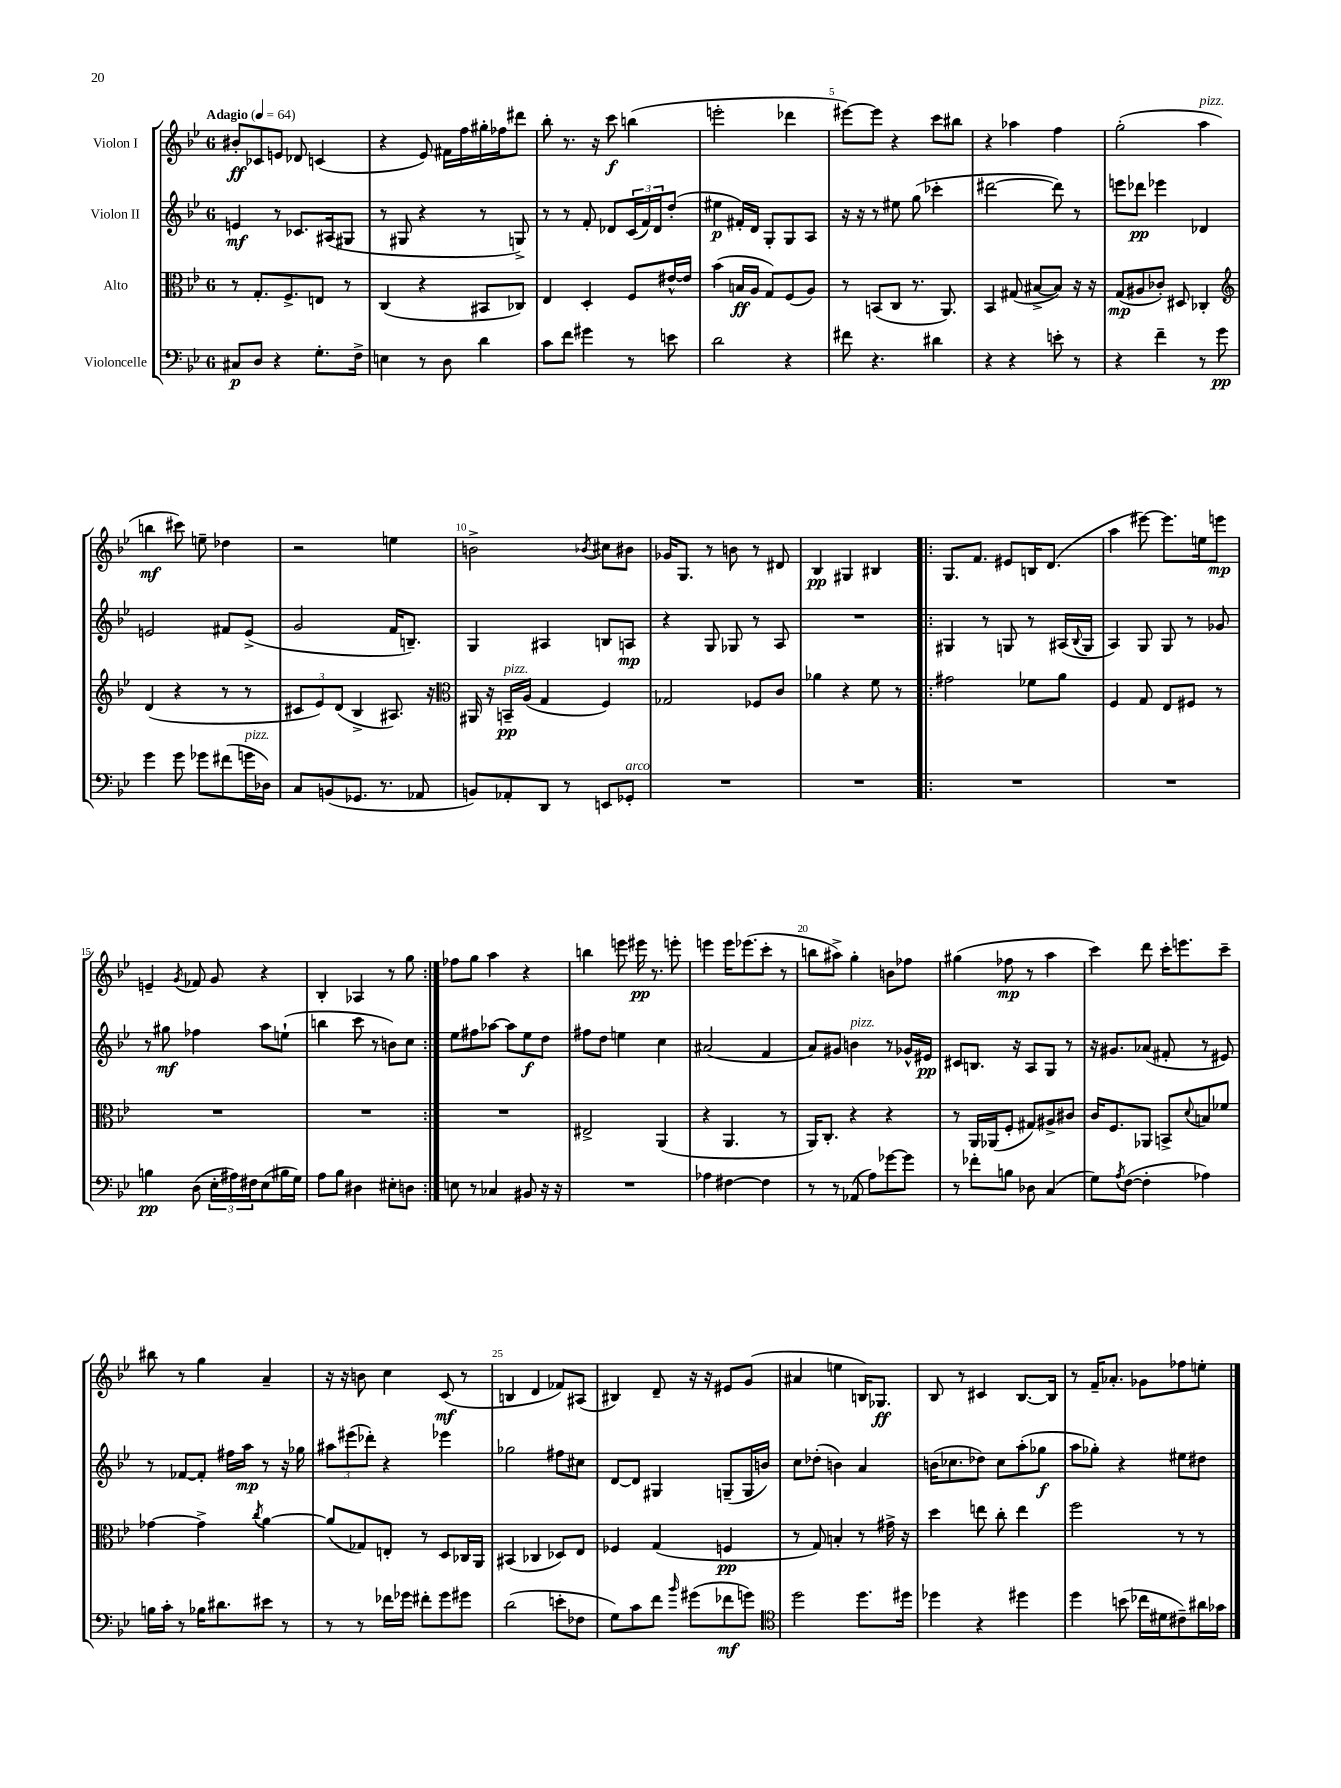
<<
\new StaffGroup <<
\new Staff = "s0" \with { instrumentName = "Violon I" } {
    \clef treble \key bes \major \once \override Staff.TimeSignature.style = #'single-digit \time 6/8 \tempo "Adagio" 4 = 64
    bis'8-.\ff ces'8 e'8 des'8 c'4( |
    r4 ees'8) fis'16 f''16 gis''16-. fes''16 dis'''8 |
    bes''8-. r8. r16 c'''8\f b''4( |
    e'''2-. des'''4 |
    eis'''8~) eis'''8 r4 c'''8 bis''8 |
    r4 aes''4 f''4 |
    g''2-.( a''4^\markup { \italic "pizz." } |
    b''4\mf cis'''8) e''8-- des''4 |
    r2 e''4 |
    b'2-> \acciaccatura { bes'8 } cis''8 bis'8 |
    ges'16 g8. r8 b'8 r8 dis'8 |
    bes4\pp gis4 bis4 |
    \repeat volta 2 { g8. f'8. eis'8 b16 d'8.( |
    a''4 eis'''8~) eis'''8. e''16 e'''8\mp |
    e'4-- \acciaccatura { g'8 } fes'8 g'8 r4 |
    bes4-. aes4 r8 g''8 | }
    fes''8 g''8 a''4 r4 |
    b''4 e'''8 eis'''16\pp r8. e'''8-. |
    e'''4 e'''16 ees'''8.( c'''8-. r8 |
    b''8 ais''8->) g''4-. b'8 fes''8 |
    gis''4( fes''8\mp r8 a''4 |
    c'''4) d'''8 c'''16-. e'''8. c'''8-- |
    bis''8 r8 g''4 a'4-- |
    r16 r16 b'8 c''4 c'8\mf( r8 |
    b4 d'4 fes'8) ais8( |
    bis4) d'8-- r16 r16 eis'8 g'8( |
    ais'4 e''4 b16) ges8.\ff |
    bes8 r8 cis'4 bes8.~ bes16 |
    r8 f'16-- aes'8.-. ges'8 fes''8 e''8-. \bar "|." |
}
\new Staff = "s1" \with { instrumentName = "Violon II" } {
    \clef treble \key bes \major \once \override Staff.TimeSignature.style = #'single-digit \time 6/8
    e'4\mf r8 ces'8. ais16( gis8 |
    r8 gis8 r4 r8 g8->) |
    r8 r8 f'8-. des'8 \tuplet 3/2 { c'16( f'16) des'16 } d''8-.( |
    eis''4\p fis'16-.) d'16 g8-. g8 a8 |
    r16 r16 r8 eis''8 g''8( ces'''4-. |
    dis'''2~ dis'''8) r8 |
    e'''8 des'''8\pp ees'''4 des'4 |
    e'2 fis'8 e'8->( |
    g'2 f'16 b8.--) |
    g4 ais4 b8 a8\mp |
    r4 g8 ges8 r8 a8 |
    R2. |
    \repeat volta 2 { gis4 r8 g8 r8 ais16( \appoggiatura { bes8 } g16 |
    a4) g8 g8 r8 ges'8 |
    r8 gis''8\mf fes''4 a''8 e''8-!( |
    b''4 c'''8 r8 b'8) c''8 | }
    ees''8 fis''8 aes''8~ aes''8 ees''8\f d''8 |
    fis''8 d''8 e''4 c''4 |
    ais'2( f'4 |
    a'8) gis'8 b'4^\markup { \italic "pizz." } r8 ges'16-^ eis'16\pp |
    cis'8 b8. r16 a8 g8 r8 |
    r16 gis'8. aes'8( fis'8-. r8 eis'8) |
    r8 fes'8~ fes'8-. fis''16 a''16\mp r8 r16 ges''16 |
    \tuplet 3/2 { ais''8 eis'''8( des'''8-.) } r4 ees'''4 |
    ges''2 fis''8 cis''8 |
    d'8~ d'8 gis4 g8--( g16 b'16) |
    c''8 des''8-.( b'4) a'4 |
    b'16( ces''8. des''8) ces''8 a''8-.( ges''8\f |
    a''8 ges''8-.) r4 eis''8 dis''8 \bar "|." |
}
\new Staff = "s2" \with { instrumentName = "Alto" } {
    \clef alto \key bes \major \once \override Staff.TimeSignature.style = #'single-digit \time 6/8
    r8 g8.-. f8.-> e8 r8 |
    c4( r4 bis,8 ces8) |
    ees4 d4-. f8 eis'16~-^ eis'16 |
    bes'4( b16\ff a16 g8) f8( a8) |
    r8 b,8( c8 r8. a,8.) |
    bes,4 gis8( bis8~-> bis8) r16 r16 |
    g8\mp( ais8 ces'8-.) dis8 ces4-. |
    \clef treble d'4( r4 r8 r8 |
    \tuplet 3/2 { cis'8 ees'8) d'8( } bes4-> ais8.) r16 |
    \clef alto ais,16 r16 b,16--\pp^\markup { \italic "pizz." } a16( g4 f4) |
    ges2 fes8 c'8 |
    aes'4 r4 f'8 r8 |
    \repeat volta 2 { gis'2 fes'8 a'8 |
    f4 g8 ees8 fis8 r8 |
    R2. |
    R2. | }
    R2. |
    eis2-> a,4( |
    r4 a,4. r8 |
    a,16) c8.-. r4 r4 |
    r8 a,16 aes,16( f8-. gis8) ais8-> cis'8 |
    c'16 f8. aes,8 b,8-> \appoggiatura { d'8 } b8 fes'8 |
    ges'4~ ges'4-> \acciaccatura { c''8 } a'4~ |
    a'8( ges8) e8-. r8 d8 ces16 a,16 |
    bis,4( ces4 des8) ees8 |
    fes4 g4( f4\pp |
    r8 g8) b4-. r8 gis'16-> r16 |
    d''4 e''8 c''8-. e''4 |
    f''2 r8 r8 \bar "|." |
}
\new Staff = "s3" \with { instrumentName = "Violoncelle" } {
    \clef bass \key bes \major \once \override Staff.TimeSignature.style = #'single-digit \time 6/8
    cis8\p d8 r4 g8.-. f16-> |
    e4 r8 d8 d'4 |
    c'8 f'8 gis'4 r8 e'8 |
    d'2 r4 |
    fis'8 r4. dis'4 |
    r4 r4 e'8-. r8 |
    r4 f'4-- r8 g'8\pp |
    g'4 g'8 ges'8 fis'8( g'16^\markup { \italic "pizz." } des16) |
    c8 b,8( ges,8. r8. aes,8 |
    b,8) aes,8-. d,8 r8 e,8 ges,8-.^\markup { \italic "arco" } |
    R2. |
    R2. |
    \repeat volta 2 { R2. |
    R2. |
    b4\pp d8( \tuplet 3/2 { ees16-. ais16) fis16 } ees8( bis16 g16) |
    a8 bes8 dis4 eis8-. d8 | }
    e8 r8 ces4 bis,8 r16 r16 |
    R2. |
    aes4 fis4~ fis4 |
    r8 r8 aes,8( a8) ges'8~ ges'8 |
    r8 fes'8-. b8 des8 c4( |
    g8) \acciaccatura { a8 } f8~( f4-. aes4) |
    b16 c'16-. r8 bes16 dis'8. eis'8 r8 |
    r8 r8 fes'16 ges'16 fis'8-. ges'8 gis'8 |
    d'2( e'8-. fes8 |
    g8) c'8 f'8 \grace { bes'16 } gis'8( fes'8\mf g'8) |
    \clef tenor d''2 d''8. dis''16 |
    des''4 r4 dis''4 |
    d''4 b'8( ces''16 dis'16 cis'8--) ais'16 ges'16 \bar "|." |
}
>>
>>
\layout { \context { \Score \override BarNumber.break-visibility = ##(#f #t #t) barNumberVisibility = #(every-nth-bar-number-visible 5) } }
